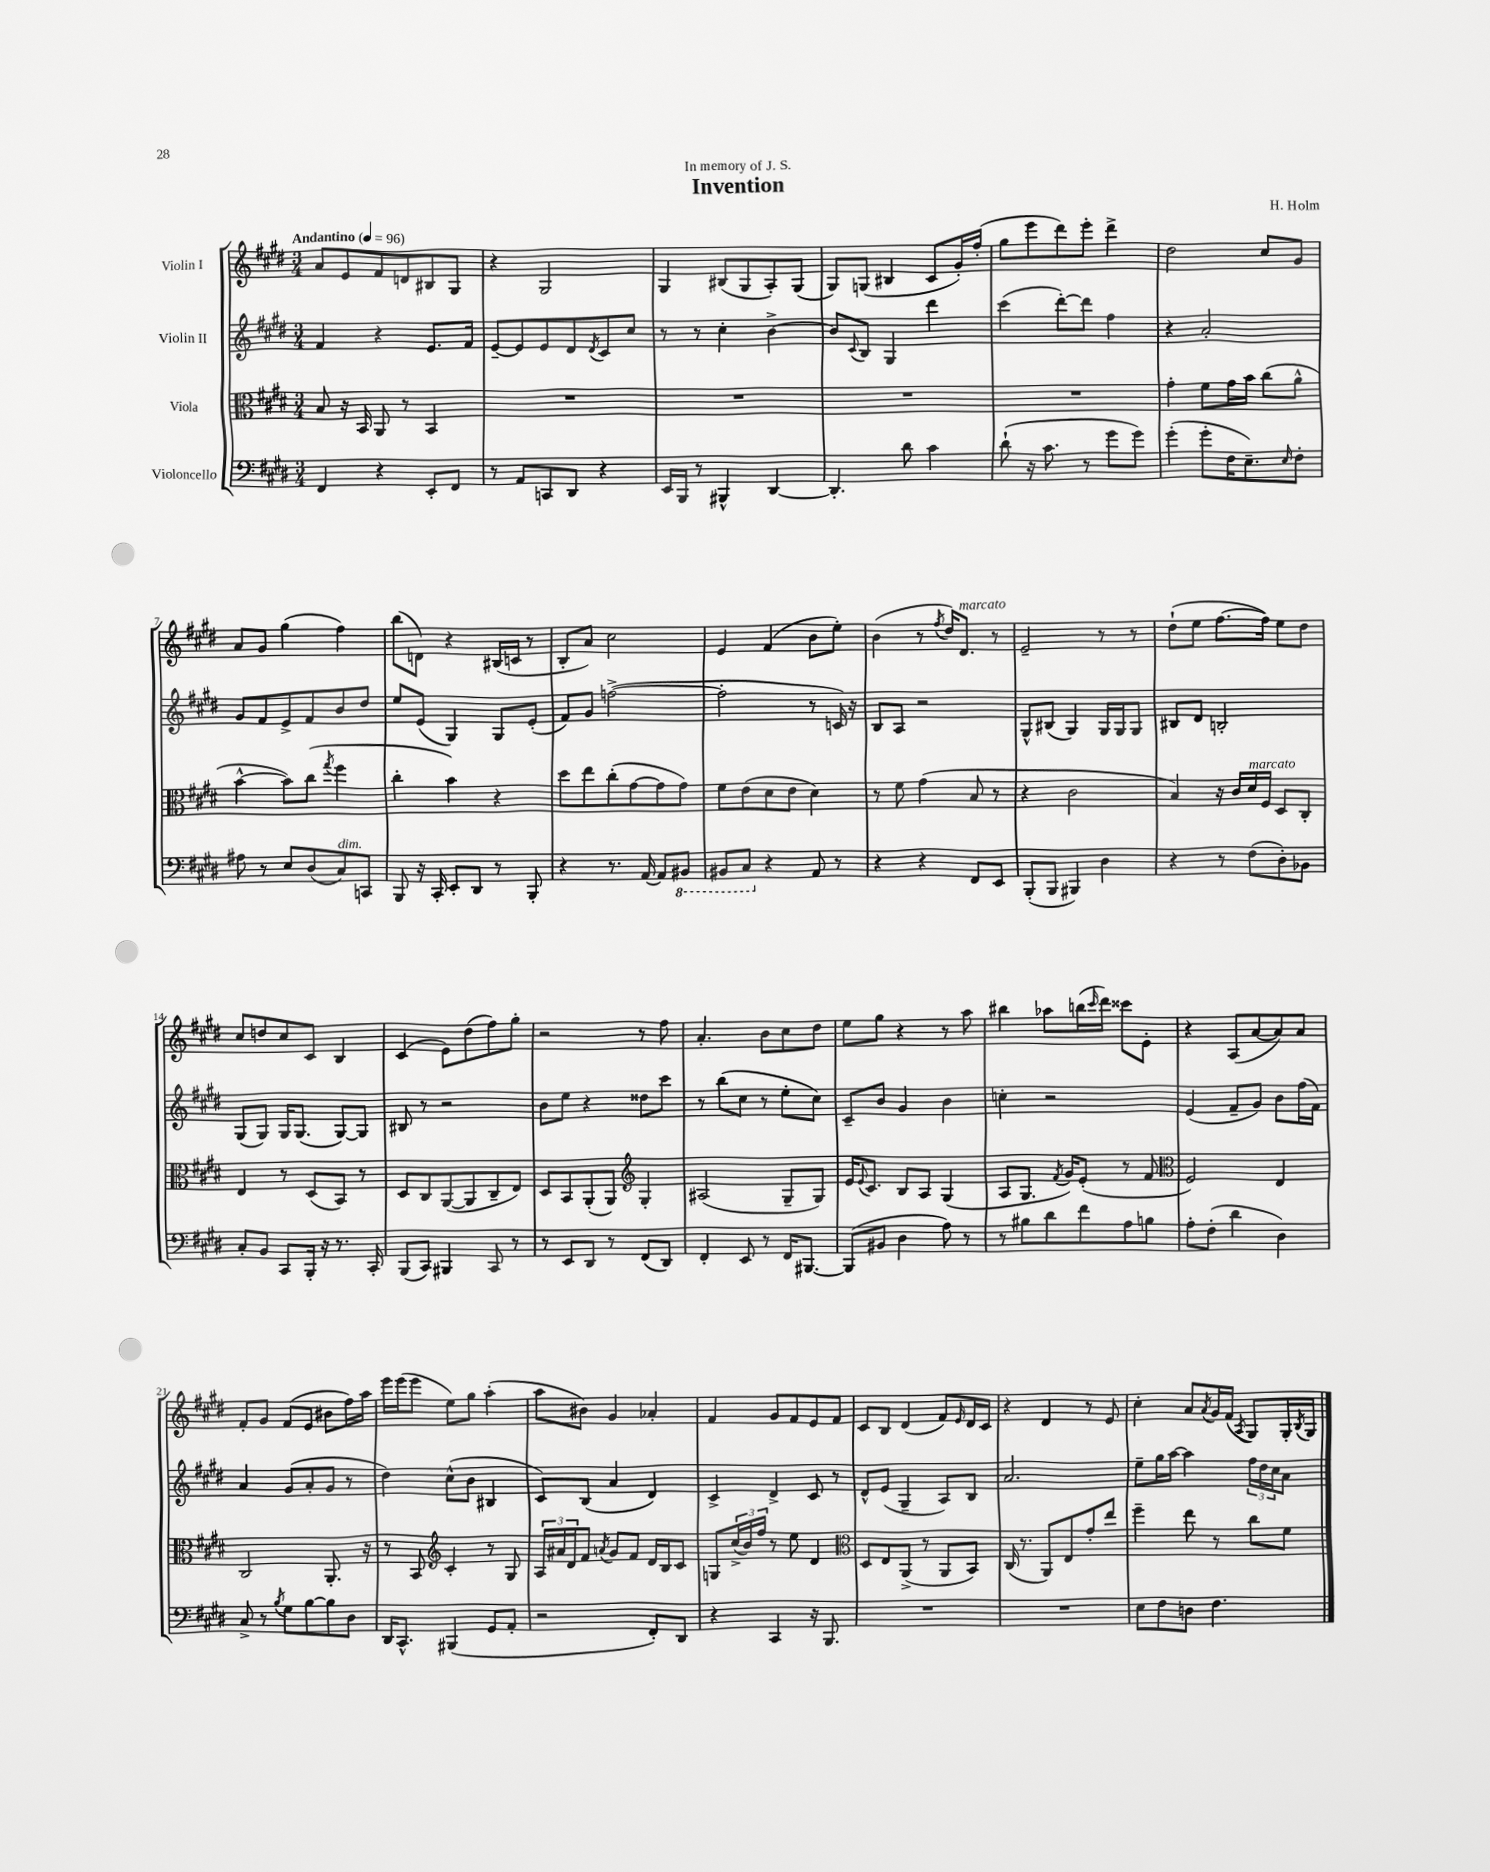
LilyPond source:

\header { title = "Invention" composer = "H. Holm" dedication = "In memory of J. S." }
<<
\new StaffGroup <<
\new Staff = "s0" \with { instrumentName = "Violin I" } {
    \clef treble \key e \major \numericTimeSignature \time 3/4 \tempo "Andantino" 4 = 96
    a'8 e'8 fis'8 d'8 bis8 gis8 |
    r4 gis2 |
    gis4 bis8( gis8 a8-.) gis8( |
    gis8) g8( bis4 cis'8 gis'16-.) fis''16-.( |
    gis''8 e'''8 dis'''8) e'''8-. dis'''4-> |
    dis''2 cis''8 gis'8 |
    a'8 gis'8 gis''4( fis''4) |
    b''8( d'8) r4 bis16( c'16 r8 |
    b8-. a'8) cis''2 |
    e'4 fis'4( b'8 e''8-.) |
    b'4( r8 \acciaccatura { fis''8 } dis''16) dis'8.^\markup { \italic "marcato" } r8 |
    e'2-- r8 r8 |
    dis''8-!( e''8 fis''8.~ fis''16) e''8 dis''8 |
    cis''8 d''8 cis''8 cis'8 b4 |
    cis'4( e'8) dis''8( fis''8) gis''8-. |
    r2 r8 fis''8 |
    a'4.-. b'8 cis''8 dis''8 |
    e''8 gis''8 r4 r8 a''8 |
    bis''4 aes''8 b''16( \grace { cis'''16 } dis'''16) cisis'''8 e'8-. |
    r4 a8( a'8~ a'8) a'8 |
    fis'8-. gis'8 fis'8( e'8 bis'8 fis''16) a''16 |
    e'''16 e'''16( e'''8 e''8) gis''8 a''4-.( |
    a''8 bis'8) gis'4 aes'4-. |
    fis'4 gis'8 fis'8 e'8 fis'8 |
    cis'8 b8 dis'4( fis'8) \grace { e'16 } dis'16 cis'16 |
    r4 dis'4 r8 e'8 |
    cis''4-. a'8 \acciaccatura { a'8 } gis'16 fis'16( \acciaccatura { a8 } gis8) gis16-. \acciaccatura { b8 } gis16 \bar "|." |
}
\new Staff = "s1" \with { instrumentName = "Violin II" } {
    \clef treble \key e \major \numericTimeSignature \time 3/4
    fis'4 r4 e'8. fis'16 |
    e'8~-- e'8 e'8 dis'8 \acciaccatura { dis'8 } cis'8 cis''8 |
    r8 r8 cis''4-. b'4~-> |
    b'8 \appoggiatura { cis'8 } b8 gis4 dis'''4 |
    cis'''4( dis'''8~-.) dis'''8 fis''4 |
    r4 a'2-. |
    gis'8 fis'8 e'8-> fis'8 b'8 dis''8 |
    e''8 e'8( gis4) gis8 e'8-.( |
    fis'8) gis'8 f''2~->( |
    f''2-. r8 c'16) r16 |
    b8 a8 r2 |
    gis8-^ bis8( gis4) gis16 gis16 gis8 |
    bis8 dis'8 b2-. |
    gis8( gis8) gis16 gis8.( gis8~) gis8 |
    bis8 r8 r2 |
    b'8 e''8 r4 disis''8 cis'''8 |
    r8 b''8( cis''8 r8 e''8-. cis''8) |
    cis'8-- b'8 gis'4 b'4 |
    c''4-. r2 |
    e'4( fis'8-- gis'8) b'8 fis''16( fis'16) |
    a'4 gis'8( a'8-. gis'8 r8 |
    dis''4) cis''8-^( b'8 bis4 |
    cis'8) b8( a'4 dis'4) |
    cis'4-> dis'4-> cis'8 r8 |
    dis'8-^ e'8( gis4-- a8) b8 |
    a'2. |
    e''8-- gis''16 a''16~ a''4 \tuplet 3/2 { fis''16 dis''16 cis''16 } a'8 \bar "|." |
}
\new Staff = "s2" \with { instrumentName = "Viola" } {
    \clef alto \key e \major \numericTimeSignature \time 3/4
    b8 r16 b,16 a,8 r8 b,4 |
    R2. |
    R2. |
    R2. |
    R2. |
    gis'4-. fis'8 gis'16 b'16 cis''8( a'8-^ |
    b'4~-^ b'8) cis''8( \acciaccatura { gis''8 } fis''4 |
    cis''4-. b'4) r4 |
    dis''8 e''8 cis''8-.( gis'8~ gis'8 gis'8) |
    fis'8 e'8( dis'8 e'8 dis'4) |
    r8 fis'8 gis'4( b8 r8 |
    r4 cis'2 |
    b4) r16 cis'16 dis'16^\markup { \italic "marcato" } fis16 dis8 cis8-. |
    e4 r8 dis8( b,8) r8 |
    dis8 cis8 a,8~( a,8 cis8-- e8) |
    dis8 b,8 a,8-.( a,8) \clef treble gis4-. |
    ais2( gis8-- gis8) |
    e'16 \appoggiatura { e'8 } cis'8. b8 a8 gis4( |
    a8 gis8. \acciaccatura { fis'8 } gis'16) e'8-.( r8 fis'8 |
    \clef alto fis2) e4 |
    cis2 a,8.-. r16 |
    r8 b,8 \clef treble cis'4-. r8 gis8 |
    \tuplet 3/2 { a16 ais'16 dis'16 } fis'8 \acciaccatura { a'8 } gis'8 fis'8 dis'16 b16 cis'8 |
    g8 \tuplet 3/2 { cis''16->( b'16) fis''16 } r8 e''8 dis'4 |
    \clef alto dis8 e8 a,8->( r8 a,8 b,8) |
    cis16( r8. a,8) e8 gis'8-. e''8 |
    fis''4-- e''8 r8 cis''8 fis'8 \bar "|." |
}
\new Staff = "s3" \with { instrumentName = "Violoncello" } {
    \clef bass \key e \major \numericTimeSignature \time 3/4
    fis,4 r4 e,8-. fis,8 |
    r8 a,8 c,8 dis,8 r4 |
    e,16 b,,16 r8 bis,,4-^ dis,4~ |
    dis,4.-. dis'8 cis'4 |
    dis'8-!( r16 cis'8. r8 gis'8 gis'8) |
    gis'4-.( gis'8-. fis16 e8.--) \grace { e16 } fis8-. |
    ais8 r8 e8 dis8( cis8^\markup { \italic "dim." }) c,8 |
    b,,8 r16 cis,16-. e,8-. dis,8 r8 b,,8-. |
    r4 r8. a,16~ a,8 \ottava #-1 bis,,8 |
    bis,,8 cis,8 \ottava #0 r4 a,8 r8 |
    r4 r4 fis,8 e,8 |
    b,,8-.( b,,8 bis,,4) dis4 |
    r4 r8 fis8( dis8-.) bes,8 |
    cis8-. b,8 cis,8 b,,16-. r16 r8. cis,16-. |
    b,,8( cis,8) bis,,4 cis,8 r8 |
    r8 e,8 dis,8 r8 fis,8( dis,8) |
    fis,4-. e,8 r8 fis,16 bis,,8.~ |
    bis,,8( bis,8 dis4 a8) r8 |
    r8 bis8 dis'8 fis'8 a8 b8 |
    a8-. fis8-.( dis'4 dis4) |
    cis8-> r8 \acciaccatura { b8 } gis8 b8~ b8 dis8 |
    dis,16 cis,8.-^ bis,,4( gis,8 a,8-. |
    r2 fis,8-.) dis,8 |
    r4 cis,4 r16 b,,8. |
    R2. |
    R2. |
    e8 fis8 d8 fis4. \bar "|." |
}
>>
>>
